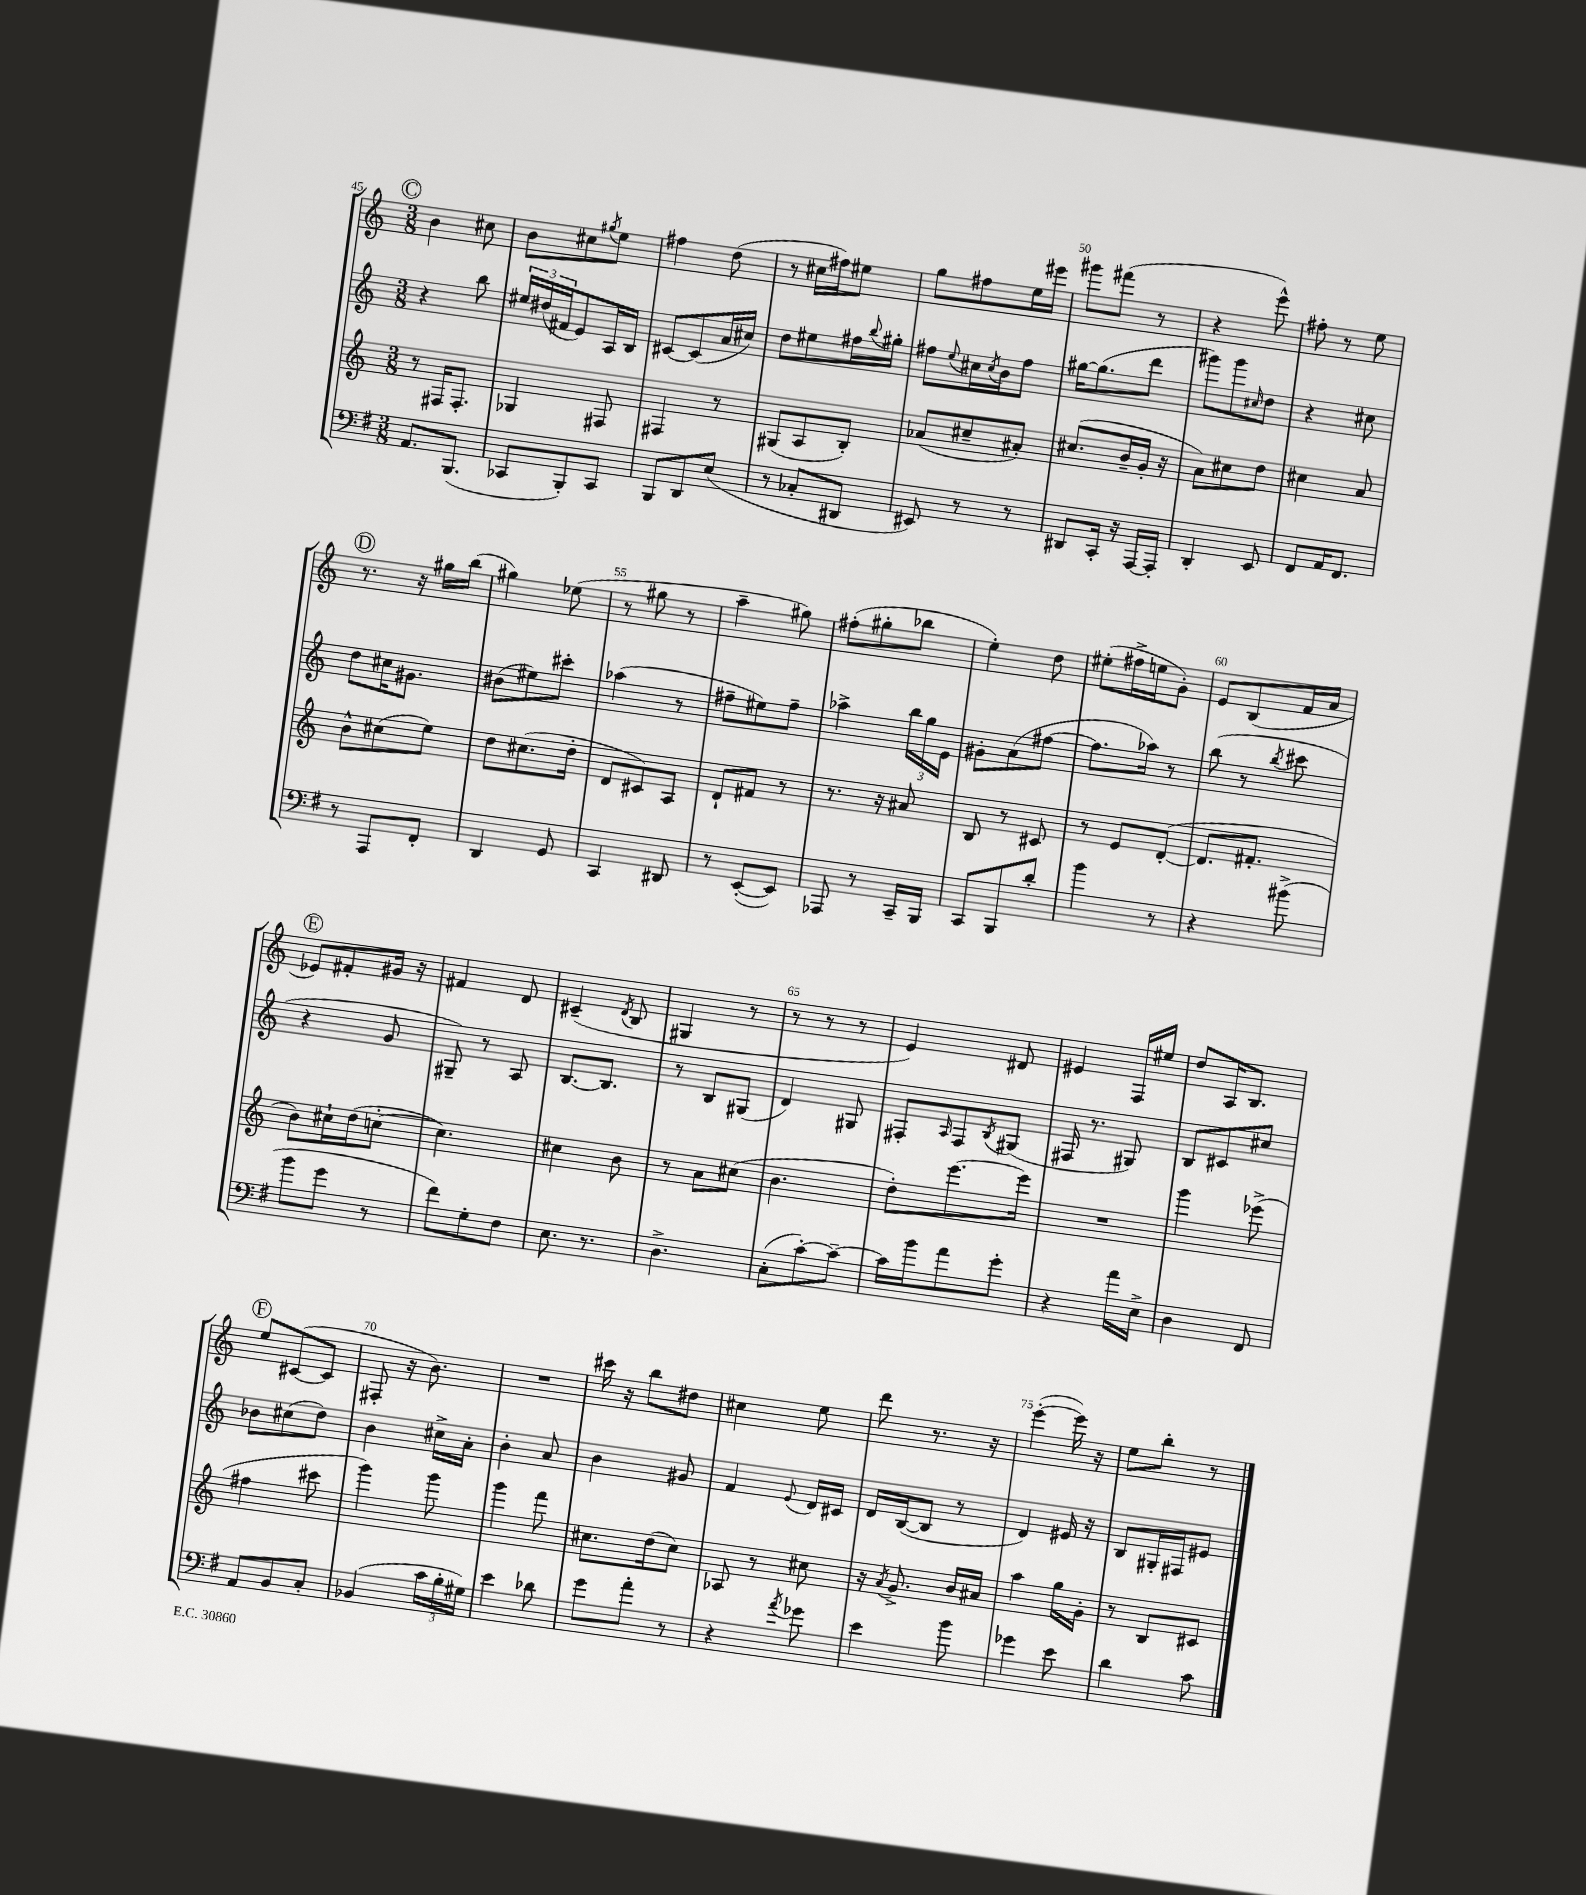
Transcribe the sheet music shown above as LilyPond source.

<<
\new StaffGroup <<
\new Staff = "s0" {
    \clef treble \key c \major \numericTimeSignature \time 3/8
    \mark \markup { \circle "C" } b'4 cis''8 |
    b'8 cis''8 \acciaccatura { gis''8 } e''8 |
    fis''4 d''8( |
    r8 cis''16 fis''16) eis''8 |
    g''8 fis''8 e''16 eis'''16 |
    gis'''8 fis'''8( r8 |
    r4 e'''8-^) |
    fis''8-. r8 e''8 |
    \mark \markup { \circle "D" } r8. r16 gis''16 b''16( |
    gis''4) ees''8( |
    r8 gis''8 r8 |
    a''4-- gis''8) |
    fis''8-.( gis''8-. bes''8 |
    e''4-.) d''8 |
    eis''8-.( fis''16-> e''16 g'8-.) |
    e'8 b8( f'16 a'16 |
    \mark \markup { \circle "E" } ees'8) fis'8-. gis'16 r16 |
    fis'4 d'8 |
    cis'4--( \acciaccatura { d'8 } b8 |
    gis4 r8 |
    r8 r8 r8 |
    e'4) dis'8 |
    eis'4 f16 eis''16 |
    d''8 a16 b8. |
    \mark \markup { \circle "F" } e''8 cis'8~( cis'8 |
    fis8-. r16 b'8.) |
    R4. |
    cis'''16 r16 b''8 dis''8 |
    cis''4 e''8 |
    d'''8 r8. r16 |
    e'''4~-.( e'''16) r16 |
    e''8 b''8-. r8 \bar "|." |
}
\new Staff = "s1" {
    \clef treble \key c \major \numericTimeSignature \time 3/8
    \mark \markup { \circle "C" } r4 b''8 |
    \tuplet 3/2 { eis''16 dis''16( fis'16 } e'8) a16 b16 |
    cis'8~ cis'8( a'16 cis''16) |
    d''8 eis''8 fis''16 \appoggiatura { b''8 } gis''16-. |
    fis''8 \appoggiatura { e''8 } cis''16 \acciaccatura { cis''8 } b'16 fis''8 |
    gis''16~ gis''8.( d'''8 |
    gis'''8) gis'''8 \grace { cis''16 } d''8 |
    r4 cis''8 |
    \mark \markup { \circle "D" } d''8 cis''16 gis'8. |
    bis'8( eis''8) cis'''8-. |
    aes''4( r8 |
    fis''8-- eis''8) fis''8-- |
    aes''4-> \tuplet 3/2 { b''16 g''16 e'16 } |
    gis'8-. a'8( fis''8~ |
    fis''8. aes''16) r8 |
    b''8( r8 \acciaccatura { b''8 } cis'''8 |
    \mark \markup { \circle "E" } r4 g'8 |
    gis8--) r8 a8 |
    b8.~ b8. |
    r8 b8 gis8( |
    d'4) gis8 |
    fis8-. \grace { a16 } fis8 \acciaccatura { b8 } gis8( |
    fis16 r8. gis8) |
    b8 cis'8 cis''8 |
    \mark \markup { \circle "F" } bes'8 cis''8( d''8) |
    b'4 cis''16-> a'16-. |
    b'4-. a'8 |
    b'4 gis'8 |
    f'4 \appoggiatura { e'8 } d'16 cis'16 |
    d'16 b16~( b8 r8 |
    d'4) eis'16 r16 |
    b8 gis16-. fis16 eis'8 \bar "|." |
}
\new Staff = "s2" {
    \clef treble \key c \major \numericTimeSignature \time 3/8
    \mark \markup { \circle "C" } r8 fis16 fis8.-. |
    ges4 fis8 |
    fis4 r8 |
    gis8( a8 b8-.) |
    aes'8( cis''8-- ais'8-.) |
    cis''8.( b'16-- g'16-. r16 |
    a'8) cis''8 d''8 |
    cis''4 a'8 |
    \mark \markup { \circle "D" } b'8-^ cis''8( e''8) |
    d''8 cis''8.( d''16-. |
    d'8 cis'8) a8 |
    d'8-! fis'8 r8 |
    r8. r16 ais'8 |
    b8 r8 cis'8 |
    r8 e'8 d'8~-.( |
    d'8. fis'8.-. |
    \mark \markup { \circle "E" } b'8) cis''16-! d''16( c''8~-. |
    c''4.) |
    cis''4 b'8 |
    r8 a'8 cis''8( |
    b'4. |
    d''8-.) e'''8.~ e'''16 |
    R4. |
    g'''4 ees'''8->( |
    \mark \markup { \circle "F" } fis''4 cis'''8 |
    g'''4) g'''8 |
    g'''4 f'''8 |
    cis''8. d''16( cis''8) |
    aes8 r8 cis''8 |
    r16 \acciaccatura { a'8 } g'8.-> b'16 ais'16 |
    a''4 g''16 g'16-. |
    r8 b8 cis'8 \bar "|." |
}
\new Staff = "s3" {
    \clef bass \key g \major \numericTimeSignature \time 3/8
    \mark \markup { \circle "C" } a,8. b,,8.( |
    ces,8 b,,8-.) ces,8 |
    b,,8 d,8 e8( |
    r8 ces8-. dis,8 |
    eis,8) r8 r8 |
    dis,8 c,16-. r16 a,,16~ a,,16-. |
    d,4-. e,8 |
    fis,8 a,16 fis,8. |
    \mark \markup { \circle "D" } r8 a,,8 fis,8-. |
    d,4 g,8 |
    c,4 dis,8 |
    r8 e,8~-.( e,8) |
    aes,,8 r8 c,16-- b,,16 |
    c,8 b,,8 d'8-. |
    b'4 r8 |
    r4 bis'8->( |
    \mark \markup { \circle "E" } b'8 g'8 r8 |
    fis'8) g8-. fis8 |
    e8. r8. |
    d4.-> |
    c8-.( c'8~-.) c'8~-- |
    c'16 b'16 a'8 g'8-. |
    r4 a'16 e16-> |
    d4 fis,8 |
    \mark \markup { \circle "F" } a,8 b,8 c8-. |
    bes,4( \tuplet 3/2 { c'16 b16-. gis16) } |
    e'4 des'8 |
    g'8 a'8-. r8 |
    r4 \acciaccatura { a'8 } ges'8 |
    e'4 b'8 |
    ges'4 e'8 |
    d'4 c'8 \bar "|." |
}
>>
>>
\layout { \context { \Score currentBarNumber = #45 \override BarNumber.break-visibility = ##(#f #t #t) barNumberVisibility = #(every-nth-bar-number-visible 5) } }
